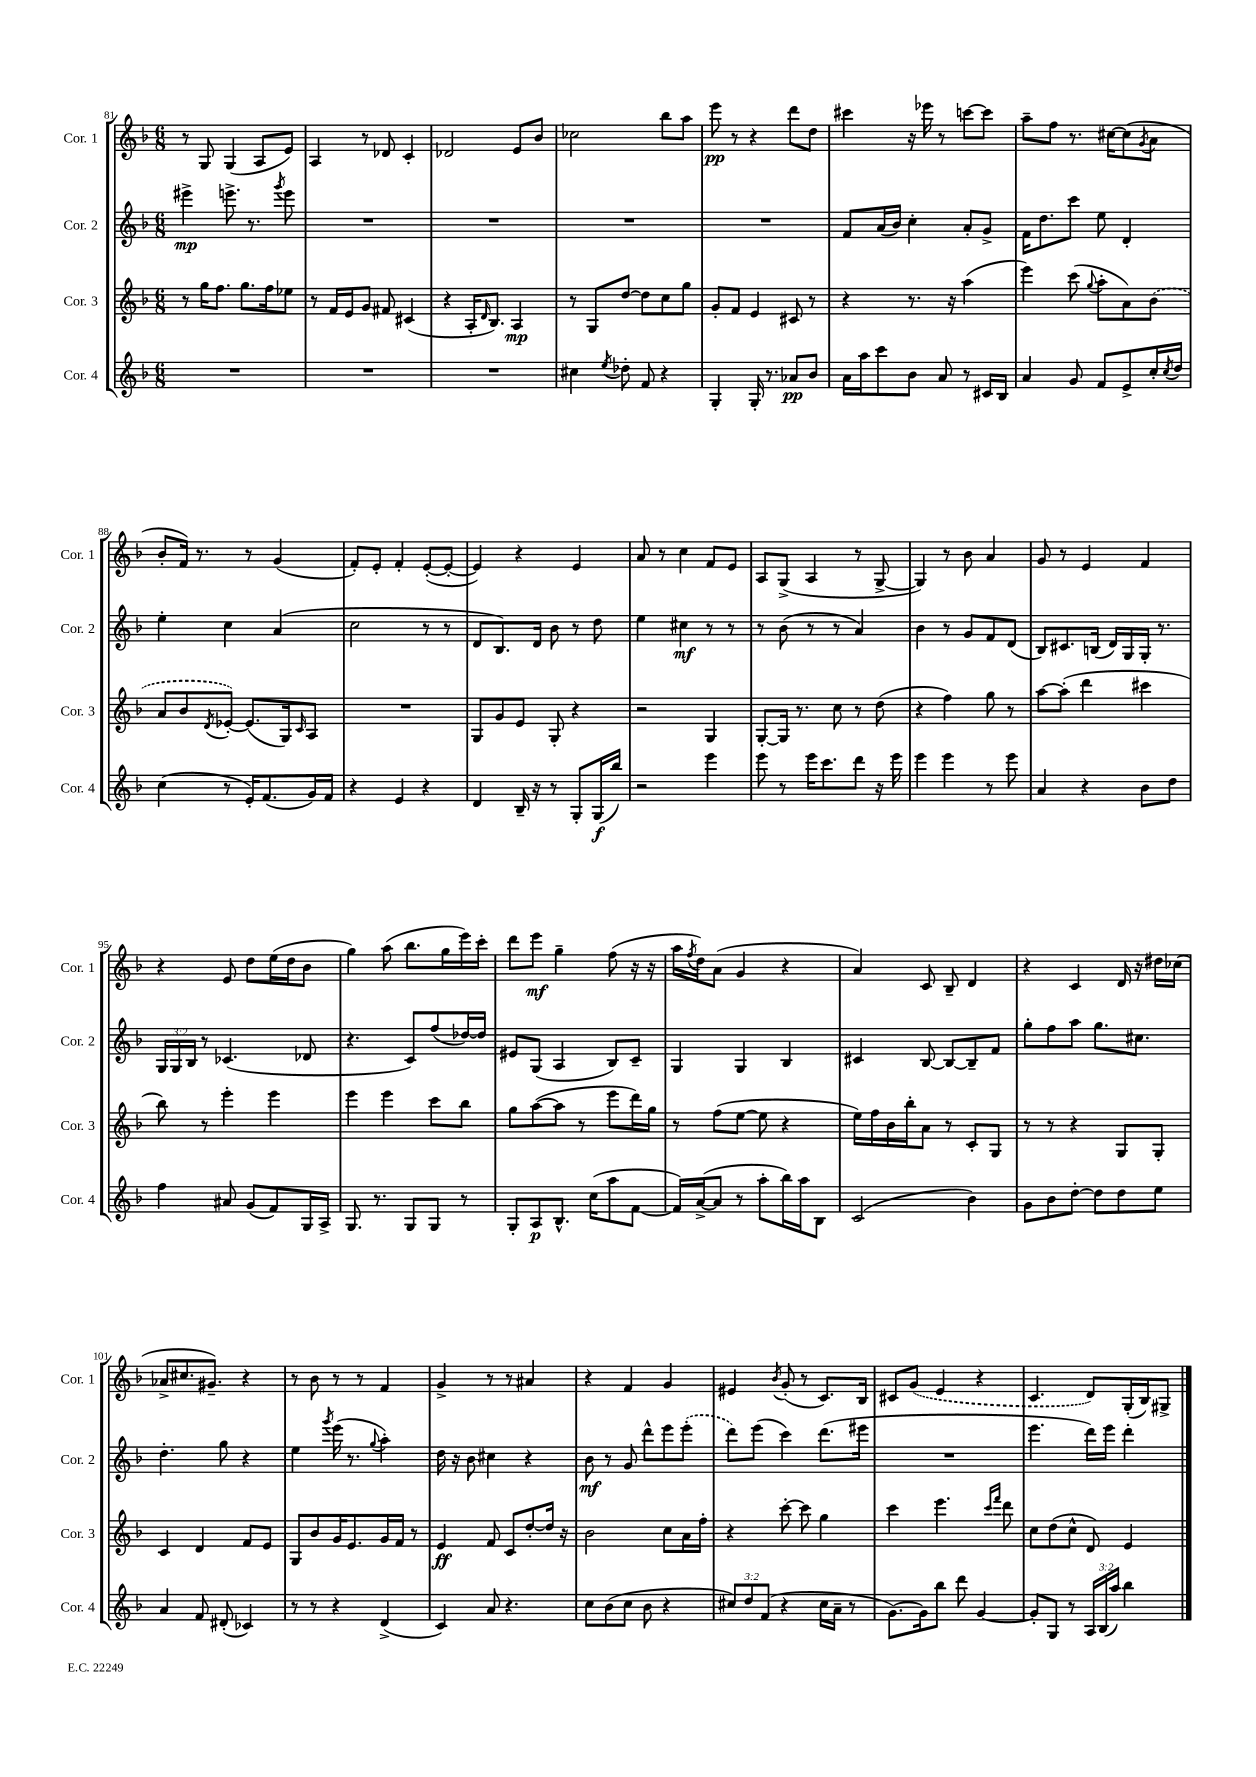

**kern	**dynam	**kern	**dynam	**kern	**dynam	**kern	**dynam
*part4	*part4	*part3	*part3	*part2	*part2	*part1	*part1
*staff4	*staff4	*staff3	*staff3	*staff2	*staff2	*staff1	*staff1
*I"Cor. 4	*	*I"Cor. 3	*	*I"Cor. 2	*	*I"Cor. 1	*
*I'Cor. 4	*	*I'Cor. 3	*	*I'Cor. 2	*	*I'Cor. 1	*
*clefG2	*	*clefG2	*	*clefG2	*	*clefG2	*
*k[b-]	*	*k[b-]	*	*k[b-]	*	*k[b-]	*
*M6/8	*	*M6/8	*	*M6/8	*	*M6/8	*
=81	=81	=81	=81	=81	=81	=81	=81
2.r	.	8r	.	4eee#X^\	mp	8r	.
.	.	16gg\KL	.	.	.	8G/	.
.	.	8.ff\J	.	.	.	.	.
.	.	.	.	8.eeen^\	.	(4G/	.
.	.	8.gg\L	.	.	.	.	.
.	.	.	.	8.r	.	.	.
.	.	.	.	.	.	8A/L	.
.	.	16ff\k	.	.	.	.	.
.	.	.	.	8qggg/	.	.	.
.	.	8ee-X\J	.	8eee\	.	8e/J)	.
=82	=82	=82	=82	=82	=82	=82	=82
2.r	.	8r	.	2.r	.	4A/	.
.	.	16f/LL	.	.	.	.	.
.	.	16e/J	.	.	.	.	.
.	.	8g/J	.	.	.	8r	.
.	.	8f#X/	.	.	.	8d-X/	.
.	.	(4c#X/	.	.	.	4c'/	.
=83	=83	=83	=83	=83	=83	=83	=83
2.r	.	4r	.	2.r	.	2d-X/	.
.	.	16A'/KL	.	.	.	.	.
.	.	16qqd/	.	.	.	.	.
.	.	8.B-/J)	.	.	.	.	.
.	.	4A/	mp	.	.	8e/L	.
.	.	.	.	.	.	8b-/J	.
=84	=84	=84	=84	=84	=84	=84	=84
4cc#X\	.	8r	.	2.r	.	2cc-X\	.
.	.	8G/L	.	.	.	.	.
8qee/	.	.	.	.	.	.	.
8dd-X'\	.	[8dd/J	.	.	.	.	.
8f/	.	8dd\L]	.	.	.	.	.
4r	.	8cc\	.	.	.	8bb-\L	.
.	.	8gg\J	.	.	.	8aa\J	.
=85	=85	=85	=85	=85	=85	=85	=85
4G'/	.	8g'/L	.	2.r	.	8eee\	pp
.	.	8f/J	.	.	.	8r	.
16G'/	.	4e/	.	.	.	4r	.
8.r	.	.	.	.	.	.	.
8a-X/L	pp	8c#X/	.	.	.	8ddd\L	.
8b-/J	.	8r	.	.	.	8dd\J	.
=86	=86	=86	=86	=86	=86	=86	=86
16a\LL	.	4r	.	8f/L	.	4ccc#X\	.
16aa\J	.	.	.	.	.	.	.
8ccc\	.	.	.	(16a/L	.	.	.
.	.	.	.	16b-/JJ)	.	.	.
8b-\J	.	8.r	.	4cc'\	.	16r	.
.	.	.	.	.	.	16eee-X\	.
8a/	.	.	.	.	.	8r	.
.	.	16r	.	.	.	.	.
8r	.	(4aa\	.	8a'/L	.	[8cccn\L	.
16c#X/LL	.	.	.	8g^/J	.	8ccc\J]	.
16B-/JJ	.	.	.	.	.	.	.
=87	=87	=87	=87	=87	=87	=87	=87
4a/	.	4eee\)	.	16f\KL	.	8aa~\L	.
.	.	.	.	8.dd\	.	.	.
.	.	.	.	.	.	8ff\J	.
8g/	.	(8ccc\	.	8ccc\J	.	8.r	.
.	.	8qqgg/	.	.	.	.	.
8f/L	.	8aa'\L	.	8ee\	.	.	.
.	.	.	.	.	.	[16cc#X\KL	.
8e^/	.	8a\)	.	4d'/	.	(8cc#\]	.
.	.	.	.	.	.	8qg/	.
16cc'/L	.	(8b-\J	.	.	.	8a\J	.
8qcc/	.	.	.	.	.	.	.
16dd/JJ	.	.	.	.	.	.	.
!!LO:LB:g=z
=88	=88	=88	=88	=88	=88	=88	=88
(4cc\	.	8a/L	.	4ee'\	.	8b-'/L	.
.	.	8b-/	.	.	.	16f/Jk)	.
.	.	.	.	.	.	8.r	.
.	.	8qd/	.	.	.	.	.
8r	.	[8e-X'/J)	.	4cc\	.	.	.
16e'/KL)	.	(8.e-/L]	.	.	.	8r	.
(8.f/	.	.	.	.	.	.	.
.	.	.	.	(4a/	.	(4g/	.
.	.	16G/k)	.	.	.	.	.
.	.	16qqc/	.	.	.	.	.
16g/L)	.	8A/J	.	.	.	.	.
16f/JJ	.	.	.	.	.	.	.
=89	=89	=89	=89	=89	=89	=89	=89
4r	.	2.r	.	2cc\	.	8f'/L)	.
.	.	.	.	.	.	8e'/J	.
4e/	.	.	.	.	.	4f'/	.
4r	.	.	.	8r	.	([8e'/L	.
.	.	.	.	8r	.	8e'/J_	.
=90	=90	=90	=90	=90	=90	=90	=90
4d/	.	8G/L	.	8d/L	.	4e/])	.
.	.	8g/	.	8.B-/)	.	.	.
16B-~/	.	8e/J	.	.	.	4r	.
16r	.	.	.	16d/Jk	.	.	.
8r	.	8G'/	.	8b-\	.	.	.
8G'/L	.	4r	.	8r	.	4e/	.
(16G/L	f	.	.	8dd\	.	.	.
16bb-/JJ)	.	.	.	.	.	.	.
=91	=91	=91	=91	=91	=91	=91	=91
2r	.	2r	.	4ee\	.	8a/	.
.	.	.	.	.	.	8r	.
.	.	.	.	4cc#X\	mf	4cc\	.
4eee\	.	4G/	.	8r	.	8f/L	.
.	.	.	.	8r	.	8e/J	.
=92	=92	=92	=92	=92	=92	=92	=92
8eee\	.	[8G'/L	.	8r	.	8A/L	.
8r	.	16G/Jk]	.	(8b-\	.	(8G^/J	.
.	.	8.r	.	.	.	.	.
16eee\KL	.	.	.	8r	.	4A/	.
8.ccc\	.	.	.	.	.	.	.
.	.	8cc\	.	8r	.	.	.
8ddd\J	.	8r	.	4a/)	.	8r	.
16r	.	(8dd\	.	.	.	[8G^/	.
16eee\	.	.	.	.	.	.	.
=93	=93	=93	=93	=93	=93	=93	=93
4eee\	.	4r	.	4b-\	.	4G/])	.
4eee\	.	4ff\)	.	8r	.	8r	.
.	.	.	.	8g/L	.	8b-\	.
8r	.	8gg\	.	8f/	.	4a/	.
8eee\	.	8r	.	(8d/J	.	.	.
=94	=94	=94	=94	=94	=94	=94	=94
4a/	.	[8aa\L	.	8B-/L)	.	8g/	.
.	.	(8aa'\J]	.	8.c#X/	.	8r	.
4r	.	4ddd\	.	.	.	4e/	.
.	.	.	.	(16Bn/Jk	.	.	.
.	.	.	.	16d/LL)	.	.	.
.	.	.	.	16G/	.	.	.
8b-\L	.	4ccc#X\	.	16G'/JJ	.	4f/	.
.	.	.	.	8.r	.	.	.
8dd\J	.	.	.	.	.	.	.
!!LO:LB:g=z
=95	=95	=95	=95	=95	=95	=95	=95
4ff\	.	8bb-\)	.	24G/LL	.	4r	.
.	.	.	.	24G/	.	.	.
.	.	.	.	24B-/JJ	.	.	.
.	.	8r	.	8r	.	.	.
8a#X/	.	4eee'\	.	(4.c-X/	.	8e/	.
(8g/L	.	.	.	.	.	8dd\L	.
8f/)	.	4eee\	.	.	.	(16ee\L	.
.	.	.	.	.	.	16dd\J	.
16G/L	.	.	.	8d-X/	.	8b-\J	.
16A^/JJ	.	.	.	.	.	.	.
=96	=96	=96	=96	=96	=96	=96	=96
8.G/	.	4eee\	.	4.r	.	4gg\)	.
8.r	.	.	.	.	.	.	.
.	.	4eee\	.	.	.	(8aa\	.
8G/L	.	.	.	8c/L)	.	8.bb-\L	.
8G/J	.	8ccc\L	.	(8ff/	.	.	.
.	.	.	.	.	.	16gg\L	.
8r	.	8bb-\J	.	[16dd-X/L)	.	16eee\)	.
.	.	.	.	16dd-/JJ]	.	16ccc'\JJ	.
=97	=97	=97	=97	=97	=97	=97	=97
8G'/L	.	8gg\L	.	8e#X/L	.	8ddd\L	.
8A/	p	([8aa\	.	(8G/J	.	8eee\J	mf
8.B-^^/J	.	8aa\J]	.	4A/	.	4gg~\	.
.	.	8r	.	.	.	.	.
(16cc\KL	.	.	.	.	.	.	.
8aa\	.	8eee\L	.	8B-/L)	.	(8ff\	.
[8f\J	.	16ddd\L)	.	8c~/J	.	16r	.
.	.	16gg\JJ	.	.	.	16r	.
=98	=98	=98	=98	=98	=98	=98	=98
16f/LL])	.	8r	.	4G/	.	16aa\LL	.
.	.	.	.	.	.	8qff/	.
([16a^/J	.	.	.	.	.	16dd\J)	.
8a/J]	.	(8ff\L	.	.	.	(8a\J	.
8r	.	[8ee\J	.	4G/	.	4g/	.
8aa'\L	.	8ee\]	.	.	.	.	.
16bb-\L)	.	4r	.	4B-/	.	4r	.
16aa\J	.	.	.	.	.	.	.
8B-\J	.	.	.	.	.	.	.
=99	=99	=99	=99	=99	=99	=99	=99
(2c/	.	16ee\LL)	.	4c#X/	.	4a/)	.
.	.	16ff\	.	.	.	.	.
.	.	16b-\	.	.	.	.	.
.	.	16bb-'\J	.	.	.	.	.
.	.	8a\J	.	[8B-/	.	8c/	.
.	.	8r	.	8B-/L_	.	8B-~/	.
4b-\)	.	8c'/L	.	8B-~/]	.	4d/	.
.	.	8G/J	.	8f/J	.	.	.
=100	=100	=100	=100	=100	=100	=100	=100
8g\L	.	8r	.	8gg'\L	.	4r	.
8b-\	.	8r	.	8ff\	.	.	.
[8dd'\J	.	4r	.	8aa\J	.	4c/	.
8dd\L]	.	.	.	8.gg\L	.	.	.
8dd\	.	8G/L	.	.	.	16d/	.
.	.	.	.	8.cc#X\J	.	16r	.
8ee\J	.	8G'/J	.	.	.	16dd#X\LL	.
.	.	.	.	.	.	(16cc-X\JJ	.
!!LO:LB:g=z
=101	=101	=101	=101	=101	=101	=101	=101
4a/	.	4c/	.	4.dd'\	.	8a-X^/L	.
.	.	.	.	.	.	8.cc#X/	.
8f/	.	4d/	.	.	.	.	.
.	.	.	.	.	.	8.g#X~/J)	.
(8d#X'/	.	.	.	8gg\	.	.	.
4c-X/)	.	8f/L	.	4r	.	4r	.
.	.	8e/J	.	.	.	.	.
=102	=102	=102	=102	=102	=102	=102	=102
8r	.	8G/L	.	4ee\	.	8r	.
8r	.	8b-/	.	.	.	8b-\	.
.	.	.	.	8qggg/	.	.	.
4r	.	16g/K	.	(16eee\	.	8r	.
.	.	8.e/	.	8.r	.	.	.
.	.	.	.	.	.	8r	.
.	.	.	.	8qqgg/	.	.	.
(4d^/	.	16g/L	.	4aa'\)	.	4f/	.
.	.	16f/JJ	.	.	.	.	.
.	.	8r	.	.	.	.	.
=103	=103	=103	=103	=103	=103	=103	=103
4c/)	.	4e/	ff	16dd\	.	4g^/	.
.	.	.	.	16r	.	.	.
.	.	.	.	8b-\	.	.	.
8a/	.	8f/	.	4cc#X\	.	8r	.
4.r	.	8c/L	.	.	.	8r	.
.	.	[8dd'/	.	4r	.	4a#X/	.
.	.	16dd/Jk]	.	.	.	.	.
.	.	16r	.	.	.	.	.
=104	=104	=104	=104	=104	=104	=104	=104
8cc\L	.	2b-\	.	8b-\	mf	4r	.
(8b-\	.	.	.	8r	.	.	.
8cc\J	.	.	.	8g/	.	4f/	.
8b-\	.	.	.	8ddd^^\L	.	.	.
4r	.	8cc\L	.	8eee\	.	4g/	.
.	.	16a\L	.	(8eee'\J	.	.	.
.	.	16ff'\JJ	.	.	.	.	.
=105	=105	=105	=105	=105	=105	=105	=105
12cc#X/L)	.	4r	.	8ddd\L)	.	4e#X/	.
12dd/	.	.	.	.	.	.	.
.	.	.	.	(8eee\J	.	.	.
(12f/J	.	.	.	.	.	.	.
.	.	.	.	.	.	8qb-/	.
4r	.	[8ccc'\	.	4ccc\)	.	(8g'/	.
.	.	8ccc\]	.	.	.	8r	.
16cc#\LL	.	4gg\	.	(8.ddd\L	.	8.c/L)	.
16a~\JJ	.	.	.	.	.	.	.
8r	.	.	.	.	.	.	.
.	.	.	.	16eee#X\Jk	.	16B-/Jk	.
=106	=106	=106	=106	=106	=106	=106	=106
[8.g\L)	.	4ccc\	.	2.r	.	8c#X/L	.
.	.	.	.	.	.	(8g/J	.
16g\k]	.	.	.	.	.	.	.
8bb-\J	.	4.eee\	.	.	.	4e/	.
8ddd\	.	.	.	.	.	.	.
[4g/	.	.	.	.	.	4r	.
.	.	16qqccc/LL	.	.	.	.	.
.	.	16qqfff/JJ	.	.	.	.	.
.	.	8ddd\	.	.	.	.	.
=107	=107	=107	=107	=107	=107	=107	=107
8g'/L]	.	8cc\L	.	4.eee\	.	4.c/	.
8G/J	.	(8dd\	.	.	.	.	.
8r	.	8cc^^\J	.	.	.	.	.
24A/LL	.	8d/)	.	16ddd\LL)	.	8d/L)	.
(24B-/	.	.	.	.	.	.	.
.	.	.	.	16eee\JJ	.	.	.
24aa/JJ)	.	.	.	.	.	.	.
4bb-\	.	4e/	.	4ddd'\	.	(16G'/L	.
.	.	.	.	.	.	16B-/J)	.
.	.	.	.	.	.	8G#X^/J	.
==	==	==	==	==	==	==	==
*-	*-	*-	*-	*-	*-	*-	*-
